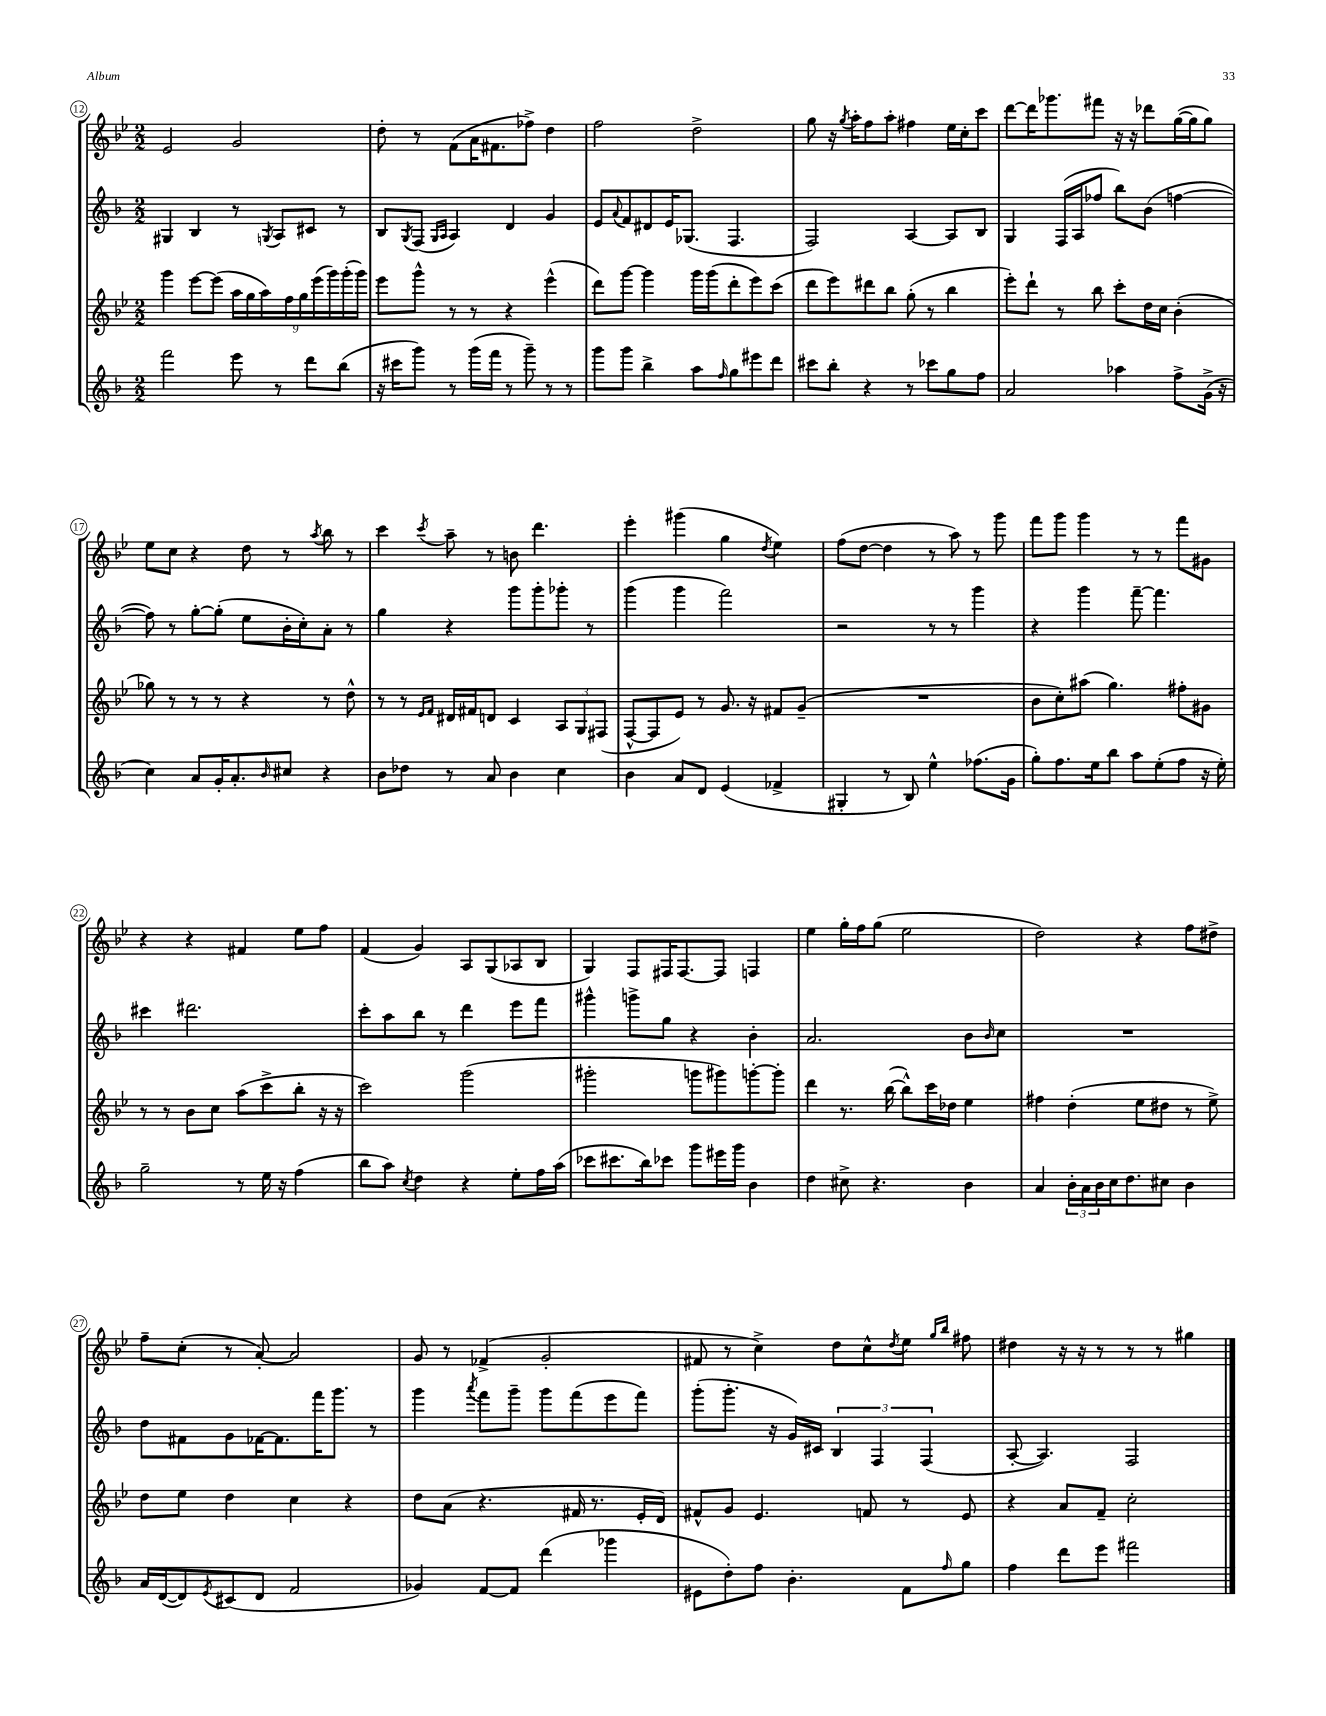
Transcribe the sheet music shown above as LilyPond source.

<<
\new StaffGroup <<
\new Staff = "s0" {
    \clef treble \key bes \major \numericTimeSignature \time 2/2
    ees'2 g'2 |
    d''8-. r8 f'8( a'16 fis'8. fes''8->) d''4 |
    f''2 d''2-> |
    g''8 r16 \acciaccatura { g''8 } a''16-. f''8 a''8-. fis''4 ees''16 c''16-. c'''8 |
    d'''8~ d'''16 ges'''8. fis'''8 r16 r16 des'''8 g''16~( g''16 g''8) |
    ees''8 c''8 r4 d''8 r8 \acciaccatura { a''8 } bes''8 r8 |
    c'''4 \acciaccatura { c'''8 } a''8-- r8 b'8 d'''4. |
    ees'''4-. gis'''4( g''4 \acciaccatura { d''8 } ees''4) |
    f''8( d''8~ d''4 r8 a''8) r8 g'''8 |
    f'''8 g'''8 g'''4 r8 r8 f'''8 gis'8 |
    r4 r4 fis'4 ees''8 f''8 |
    f'4( g'4) a8 g8( aes8 bes8 |
    g4) f8 fis16 fis8.~ fis8 f4 |
    ees''4 g''16-. f''16 g''8( ees''2 |
    d''2) r4 f''8 dis''8-> |
    f''8-- c''8-.( r8 a'8~-.) a'2 |
    g'8 r8 fes'4->( g'2-. |
    fis'8 r8 c''4->) d''8 c''8-^ \acciaccatura { d''8 } ees''8 \grace { g''16 bes''16 } fis''8 |
    dis''4 r16 r16 r8 r8 r8 gis''4 \bar "|." |
}
\new Staff = "s1" {
    \clef treble \key f \major \numericTimeSignature \time 2/2
    gis4 bes4 r8 \acciaccatura { g8 } a8 cis'8 r8 |
    bes8 \acciaccatura { g8 } f8( \grace { g16 a16 } a4) d'4 g'4 |
    e'8 \appoggiatura { a'8 } f'8 dis'8 e'16 ges8.( f4. |
    f2) a4~ a8 bes8 |
    g4 f16( a16 fes''8 bes''8) bes'8( f''4~ |
    f''8) r8 g''8~-. g''8-.( e''8 bes'16-. c''16-.) a'8-. r8 |
    g''4 r4 g'''8 g'''8-. ges'''8-. r8 |
    g'''4( g'''4 f'''2) |
    r2 r8 r8 g'''4 |
    r4 g'''4 f'''8~-- f'''4. |
    cis'''4 dis'''2. |
    c'''8-. a''8 bes''8 r8 d'''4 e'''8 f'''8 |
    gis'''4-^ g'''8-> g''8 r4 bes'4-. |
    a'2. bes'8 \grace { bes'16 } c''8 |
    R1 |
    d''8 fis'8 g'8 fes'16~ fes'8. f'''16 g'''8. r8 |
    g'''4 \acciaccatura { a'''8 } f'''8 g'''8-- g'''8 f'''8( e'''8 f'''8) |
    g'''8-.( g'''8.-. r16 g'16) cis'16 \tuplet 3/2 { bes4 f4 f4( } |
    a8~-. a4.) f2 \bar "|." |
}
\new Staff = "s2" {
    \clef treble \key bes \major \numericTimeSignature \time 2/2
    g'''4 ees'''8~ ees'''8( \tuplet 9/8 { a''16 g''16 a''16) f''16 g''16 ees'''16( g'''16) g'''16-.( g'''16) } |
    ees'''8 g'''8-^ r8 r8 r4 ees'''4-^( |
    d'''8) g'''8~ g'''4 g'''16 g'''16( d'''8-. ees'''8) c'''8( |
    d'''8 ees'''8) dis'''8 bes''8 g''8-.( r8 bes''4 |
    ees'''8-.) d'''8-! r8 bes''8 c'''8-. d''16 c''16 bes'4-.( |
    ges''8) r8 r8 r8 r4 r8 d''8-^ |
    r8 r8 \grace { ees'16 f'16 } dis'16 fis'16 d'8 c'4 \tuplet 3/2 { a8 g8 fis8( } |
    f8~-^ f8 ees'8) r8 g'8. r16 fis'8 g'8--( |
    R1 |
    bes'8 c''8-.) ais''8( g''4.) fis''8-. gis'8 |
    r8 r8 bes'8 c''8 a''8( c'''8-> bes''8-. r16 r16 |
    c'''2) g'''2( |
    gis'''2-. g'''8 gis'''8) g'''8~-. g'''8-. |
    d'''4 r8. bes''16~( bes''8-^) c'''16 des''16 ees''4 |
    fis''4 d''4-.( ees''8 dis''8 r8 ees''8->) |
    d''8 ees''8 d''4 c''4 r4 |
    d''8 a'8( r4. fis'16 r8. ees'16-. d'16) |
    fis'8-^ g'8 ees'4. f'8 r8 ees'8 |
    r4 a'8 f'8-- c''2-. \bar "|." |
}
\new Staff = "s3" {
    \clef treble \key f \major \numericTimeSignature \time 2/2
    f'''2 e'''8 r8 d'''8 bes''8( |
    r16 cis'''16 g'''8) r8 g'''16( f'''16 r8 g'''8--) r8 r8 |
    g'''8 g'''8 bes''4-> a''8 \grace { f''16 } g''8 eis'''8 d'''8 |
    cis'''8 bes''8-. r4 r8 ces'''8 g''8 f''8 |
    a'2 aes''4 f''8-> g'16->( r16 |
    c''4) a'8 g'16-. a'8.-. \grace { bes'16 } cis''8 r4 |
    bes'8 des''8 r8 a'8 bes'4 c''4 |
    bes'4 a'8 d'8 e'4( fes'4-> |
    gis4-. r8 bes8) e''4-^ fes''8.( g'16 |
    g''8-.) f''8. e''16 bes''8 a''8 e''8-.( f''8 r16 e''16-.) |
    g''2-- r8 e''16 r16 f''4( |
    bes''8 a''8) \acciaccatura { c''8 } d''4 r4 e''8-. f''16 a''16( |
    ces'''8 cis'''8. bes''16) ces'''8 g'''8 eis'''16 g'''16 bes'4 |
    d''4 cis''8-> r4. bes'4 |
    a'4 \tuplet 3/2 { bes'16-. a'16 bes'16 } c''16 d''8. cis''8 bes'4 |
    a'16 d'16~( d'8) \acciaccatura { e'8 } cis'8( d'8 f'2 |
    ges'4) f'8~ f'8 d'''4( ges'''4 |
    eis'8 d''8-.) f''8 bes'4.-. f'8 \grace { f''16 } g''8 |
    f''4 d'''8 e'''8 fis'''2 \bar "|." |
}
>>
>>
\layout { \context { \Score currentBarNumber = #12 \override BarNumber.stencil = #(make-stencil-circler 0.1 0.3 ly:text-interface::print) } }
